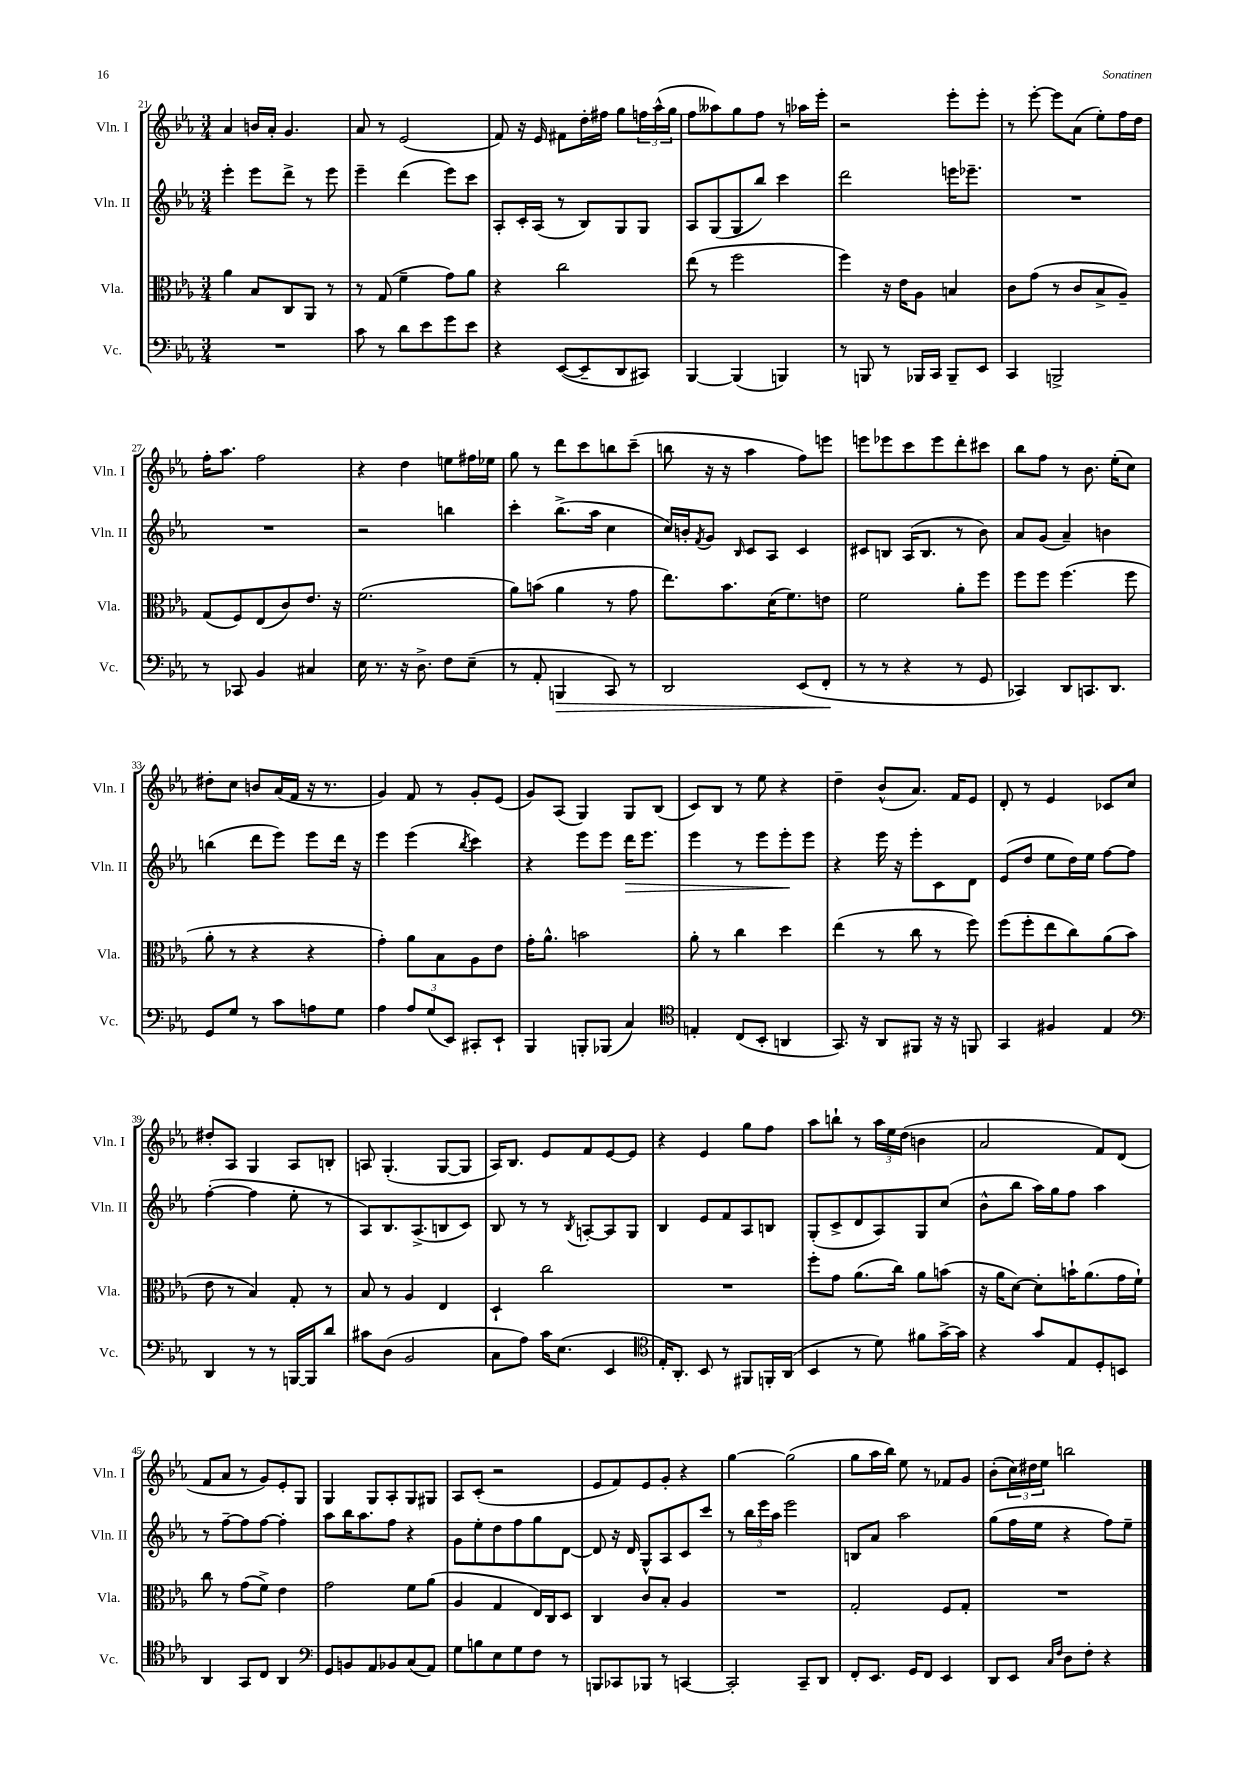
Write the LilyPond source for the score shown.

<<
\new StaffGroup <<
\new Staff = "s0" \with { instrumentName = "Vln. I" shortInstrumentName = "Vln. I" } {
    \clef treble \key ees \major \numericTimeSignature \time 3/4
    aes'4 b'16 aes'16-. g'4. |
    aes'8 r8 ees'2( |
    f'8) r16 ees'16 fis'8 d''16-. fis''16 g''8 \tuplet 3/2 { f''16 aes''16-^( g''16 } |
    f''8 aeses''8) g''8 f''8 r8 aes''16 ees'''16-. |
    r2 ees'''8-. ees'''8-. |
    r8 ees'''8~-. ees'''8 aes'8( ees''8-.) f''16 d''16 |
    f''16-. aes''8. f''2 |
    r4 d''4 e''8 fis''16 ees''16 |
    g''8 r8 d'''8 c'''8 b''8 c'''8--( |
    b''8 r16 r16 aes''4 f''8) e'''8 |
    e'''8 ees'''8 c'''8 ees'''8 d'''8-. cis'''8 |
    bes''8 f''8 r8 bes'8. ees''16-.( c''8) |
    dis''8-. c''8 b'8 aes'16( f'16 r16 r8. |
    g'4) f'8 r8 g'8-. ees'8( |
    g'8) aes8( g4) g8 bes8( |
    c'8) bes8 r8 ees''8 r4 |
    d''4-- bes'8-^( aes'8.) f'16 ees'8 |
    d'8-. r8 ees'4 ces'8 c''8 |
    dis''8-. aes8 g4 aes8 b8-. |
    a8 g4.-.( g8~ g8 |
    aes16) bes8. ees'8 f'8 ees'8~ ees'8 |
    r4 ees'4 g''8 f''8 |
    aes''8 b''8-! r8 \tuplet 3/2 { aes''16 ees''16 d''16( } b'4 |
    aes'2 f'8) d'8( |
    f'8 aes'8 r8 g'8) ees'8-. g8 |
    g4 g8 aes8-. g8 gis8 |
    aes8 c'8-.( r2 |
    ees'8 f'8) ees'8 g'8-. r4 |
    g''4~ g''2( |
    g''8 aes''16 bes''16) ees''8 r8 fes'8 g'8 |
    bes'8-.( \tuplet 3/2 { c''16) dis''16 ees''16 } b''2 \bar "|." |
}
\new Staff = "s1" \with { instrumentName = "Vln. II" shortInstrumentName = "Vln. II" } {
    \clef treble \key ees \major \numericTimeSignature \time 3/4
    ees'''4-. ees'''8 d'''8-> r8 ees'''8 |
    ees'''4-- d'''4( ees'''8) c'''8 |
    aes8-. c'16-. aes16( r8 bes8) g8 g8 |
    aes8 g8( g8 bes''8) c'''4 |
    d'''2 e'''16 ees'''8.-- |
    R2. |
    R2. |
    r2 b''4 |
    c'''4-. bes''8.->( aes''16 c''4 |
    c''16) b'16-. \acciaccatura { f'8 } g'8 \grace { bes16 } c'8 aes8 c'4 |
    cis'8 b8 aes16( b8. r8 bes'8) |
    aes'8 g'8( aes'4--) b'4 |
    b''4( d'''8 ees'''8) ees'''8 d'''16 r16 |
    ees'''4 ees'''4( \acciaccatura { bes''8 } c'''4) |
    r4 ees'''8 ees'''8 d'''16\> ees'''8. |
    ees'''4 r8 ees'''8 ees'''8-.\! ees'''8 |
    r4 ees'''16 r16 ees'''8-. c'8 d'8 |
    ees'8( d''8 ees''8 d''16) ees''16 f''8~ f''8 |
    f''4~-.( f''4 ees''8-. r8 |
    aes8) bes8. aes8.->( b8 c'8) |
    bes8 r8 r8 \acciaccatura { bes8 } a8~-. a8 g8 |
    bes4 ees'8 f'8 aes8 b8 |
    g8-.( c'8-> d'8 aes8) g8 c''8( |
    bes'8-^ bes''8 aes''16) g''16 f''8 aes''4 |
    r8 f''8~-- f''8 f''8~ f''4-. |
    aes''8 bes''16 aes''8. f''8 r4 |
    g'8 ees''8-. d''8 f''8 g''8 d'8~ |
    d'8 r16 d'16 g8-^ aes8 c'8 c'''8 |
    r8 \tuplet 3/2 { bes''16 ees'''16 aes''16 } ees'''2 |
    b8 aes'8 aes''2 |
    g''8( f''16 ees''16 r4 f''8) ees''8-- \bar "|." |
}
\new Staff = "s2" \with { instrumentName = "Vla." shortInstrumentName = "Vla." } {
    \clef alto \key ees \major \numericTimeSignature \time 3/4
    aes'4 bes8 c8 aes,8 r8 |
    r8 g8( f'4-- g'8) aes'8 |
    r4 c''2 |
    ees''8( r8 f''2 |
    f''4) r16 ees'16 aes8 b4 |
    c'8 g'8( r8 c'8 bes8-> aes8--) |
    g8( f8) ees8( c'8) ees'8. r16 |
    f'2.( |
    aes'8) b'8( aes'4 r8 g'8 |
    ees''8.) bes'8. d'16( f'8.) e'8 |
    f'2 aes'8-. f''8 |
    f''8 f''8 f''4.( f''8 |
    aes'8-. r8 r4 r4 |
    g'4-.) aes'8 bes8 aes8 ees'8 |
    g'16-. aes'8.-^ b'2 |
    aes'8-. r8 c''4 d''4 |
    ees''4( r8 c''8 r8 f''8) |
    f''8( f''8-. ees''8 c''8) aes'8( bes'8 |
    ees'8 r8 bes4) g8-. r8 |
    bes8 r8 aes4 ees4 |
    d4-! c''2 |
    R2. |
    f''8-. g'8 aes'8.( c''16) aes'8 b'8( |
    r16 aes'16 d'8~) d'8-. b'16-! aes'8.( g'16 f'16-!) |
    c''8 r8 g'8( f'8->) ees'4 |
    g'2 f'8 aes'8( |
    aes4 g4 ees16) c16 d8 |
    c4 c'8 bes8-. aes4 |
    R2. |
    g2-. f8 g8-. |
    R2. \bar "|." |
}
\new Staff = "s3" \with { instrumentName = "Vc." shortInstrumentName = "Vc." } {
    \clef bass \key ees \major \numericTimeSignature \time 3/4
    R2. |
    c'8 r8 d'8 ees'8 g'8 ees'8 |
    r4 ees,8~( ees,8-- d,8 cis,8) |
    bes,,4~ bes,,4( b,,4) |
    r8 b,,8 r8 bes,,16 c,16 bes,,8-- ees,8 |
    c,4 b,,2-> |
    r8 ces,8 bes,4 cis4 |
    ees16 r8. r16 d8.-> f8 ees8--( |
    r8 aes,8-. b,,4\> c,8) r8 |
    d,2 ees,8( f,8-.\! |
    r8 r8 r4 r8 g,8 |
    ces,4) d,8 c,8. d,8. |
    g,8 g8 r8 c'8 a8 g8 |
    aes4 \tuplet 3/2 { aes8 g8( ees,8) } cis,8-. ees,8-! |
    bes,,4 b,,8-. bes,,8( c4) |
    \clef tenor e4-. c8( bes,8-. a,4 |
    g,8.) r16 aes,8 fis,8 r16 r16 f,8 |
    g,4 fis4 ees4 |
    \clef bass d,4 r8 r8 b,,16~ b,,16 d'8 |
    cis'8 d8( bes,2 |
    c8 aes8) c'16 ees8.( ees,4 |
    \clef tenor ees16-.) aes,8.-. bes,8 r8 fis,8 f,16-. aes,16( |
    bes,4 r8 d'8) fis'8 g'16~-> g'16 |
    r4 g'8 ees8 d8-. b,8 |
    aes,4 g,8 c8 aes,4 |
    \clef bass g,8 b,8 aes,8 bes,8 c8( aes,8) |
    g8 b8 ees8 g8 f8 r8 |
    b,,8 ces,8 bes,,8 r8 c,4~ |
    c,2-. c,8-- d,8 |
    f,8-. ees,8. g,16 f,8 ees,4 |
    d,8 ees,8 \grace { c16 f16 } d8 f8-. r4 \bar "|." |
}
>>
>>
\layout { \context { \Score currentBarNumber = #21 } }
